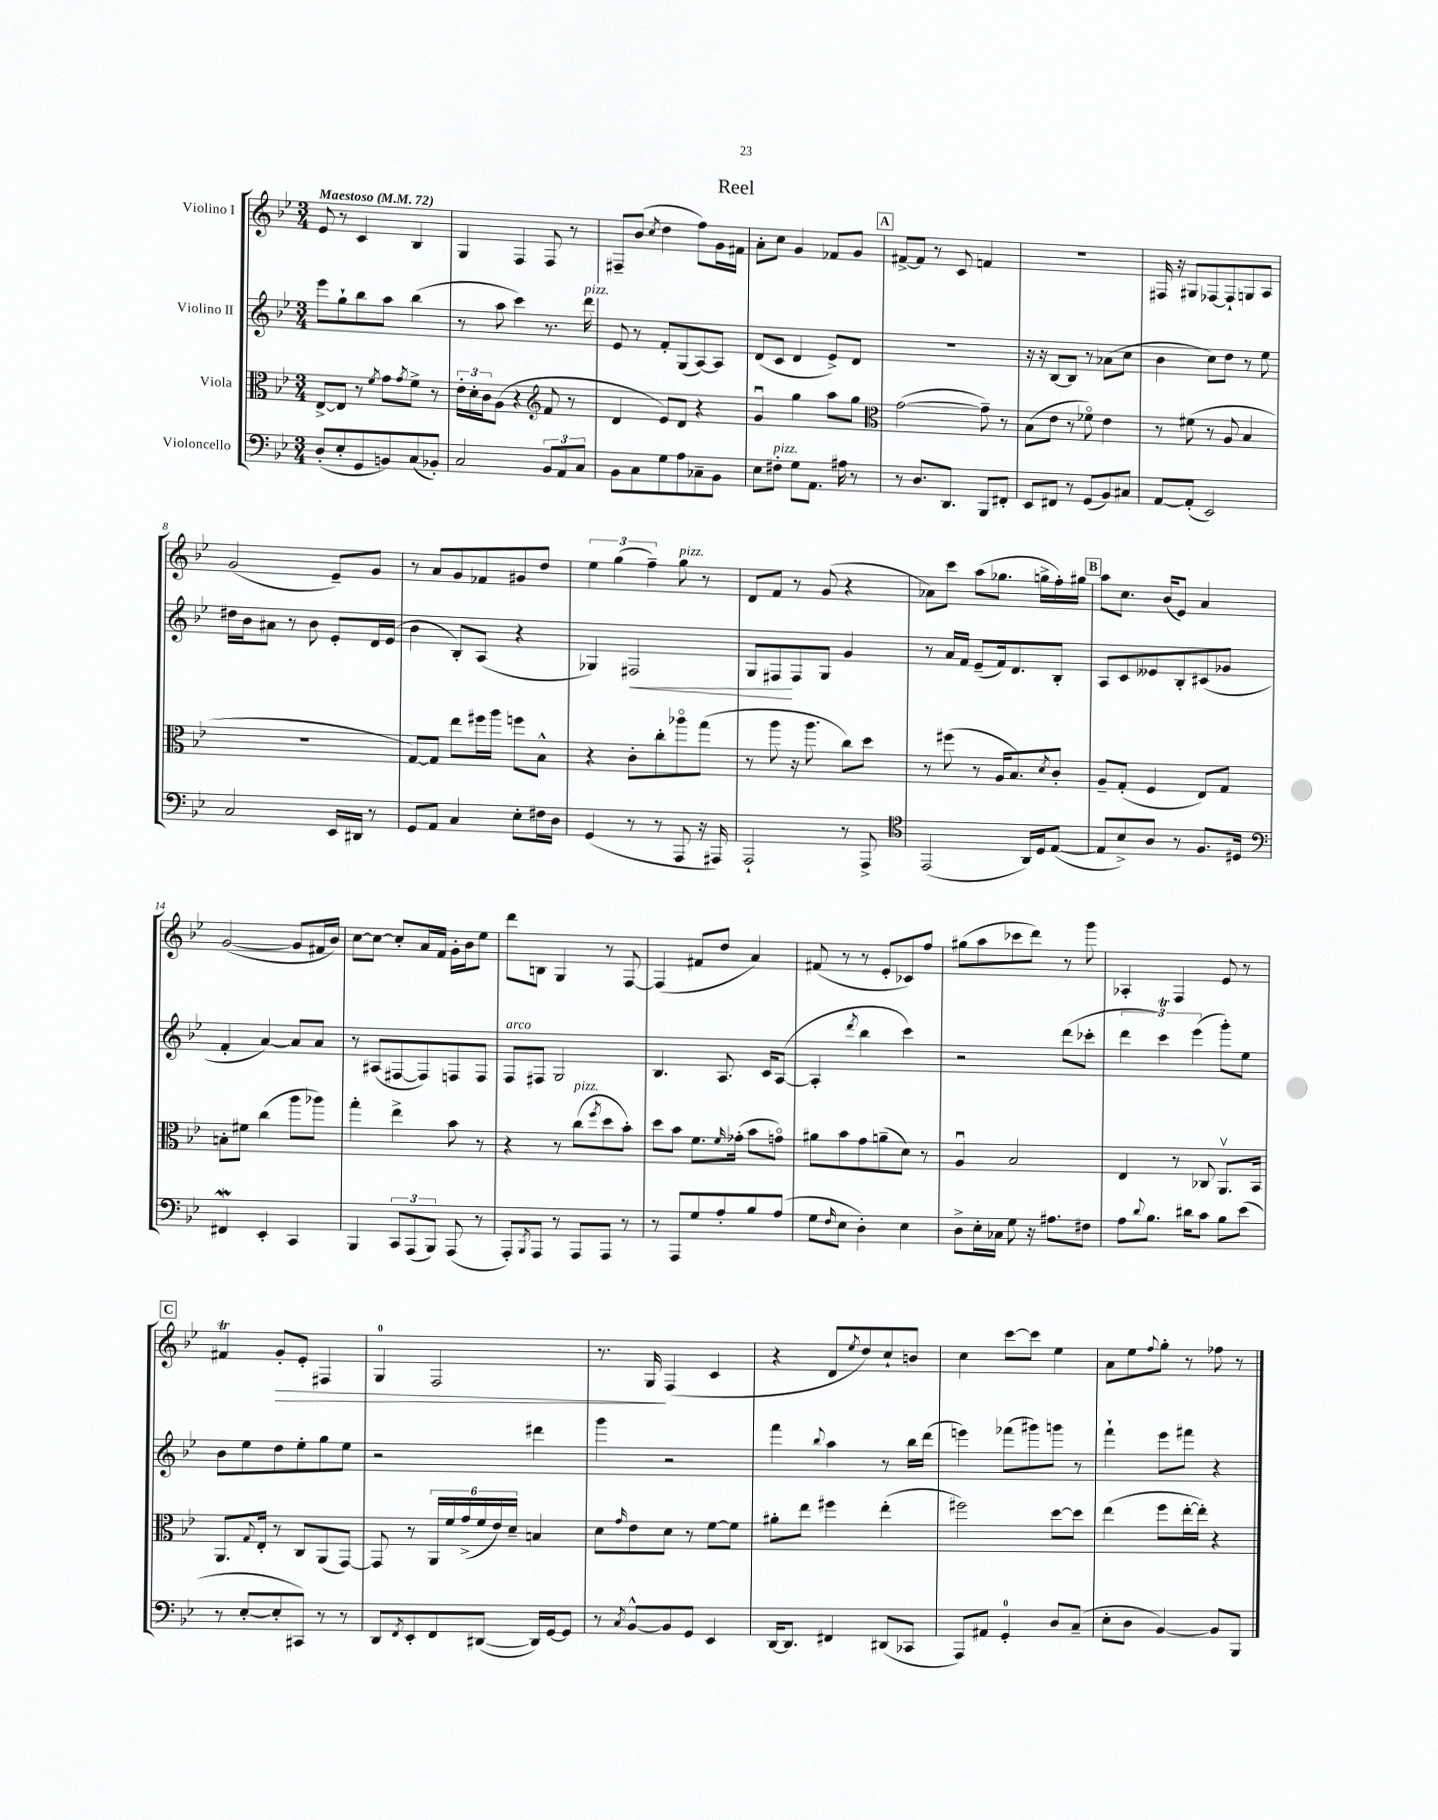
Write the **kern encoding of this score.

**kern	**kern	**kern	**dynam	**kern	**dynam
*part4	*part3	*part2	*part2	*part1	*part1
*staff4	*staff3	*staff2	*staff2	*staff1	*staff1
*I"Violoncello	*I"Viola	*I"Violino II	*	*I"Violino I	*
*clefF4	*clefC3	*clefG2	*	*clefG2	*
*k[b-e-]	*k[b-e-]	*k[b-e-]	*	*k[b-e-]	*
*M3/4	*M3/4	*M3/4	*	*M3/4	*
*MM72	*MM72	*MM72	*	*MM72	*
=1	=1	=1	=1	=1	=1
!	!	!	!	!LO:TX:a:B:t=Maestoso	!
(8D'/L	[8E-^/L	8eee-\L	.	8e-/	.
8E-'/	8E-/J]	8gg`\	.	8r	.
8GG/	8r	8bb-\	.	4c/	.
.	8qf/	.	.	.	.
8BBn/)	8g\L	8aa\J	.	.	.
.	8qg/	.	.	.	.
(8C/	8f^\J	(4bb-\	.	4B-/	.
8BB-X'/J)	8r	.	.	.	.
=2	=2	=2	=2	=2	=2
2C/	24e-'\LL	8r	.	4G/	.
.	24d'\	.	.	.	.
.	24c\J	.	.	.	.
.	(8A\J	8aa\	.	.	.
.	4r	4ccc\)	.	4F/	.
*	*clefG2	*	*	*	*
12BB-/L	8f/	8.r	.	8F/	.
12AA/	.	.	.	.	.
.	8r	.	.	8r	.
12C/J	.	.	.	.	.
!	!	!LO:TX:a:i:t=pizz.	!	!	!
.	.	16ddd\	.	.	.
=3	=3	=3	=3	=3	=3
8BB-\L	4d/	8e-/	.	8F#X~/L	.
8C\	.	8r	.	(8b-/J	.
.	.	.	.	8qcc/	.
8G\	8e-/L)	8f'/L	.	4dd\	.
8A\	8d/J	(8G/	.	.	.
8C-X~\	4r	[8A/)	.	8ff\L)	.
8BB-\J	.	8A/J]	.	16g\L	.
.	.	.	.	16f#X\JJ	.
=4	=4	=4	=4	=4	=4
8E-\L	4gu/	(8d/L	.	8a'\L	.
!LO:TX:a:i:t=pizz.	!	!	!	!	!
8F#X'\J	.	8c/J	.	8cc\J	.
8G\L	4gg\	4d/	.	4g/	.
8.AA\J	.	.	.	.	.
.	8aa\L	8e-^/L)	.	8f-X/L	.
16A#X\	.	.	.	.	.
8r	8gg\J	8d/J	.	8g/J	.
!!LO:REH:place=s1:t=A
=5	=5	=5	=5	=5	=5
*	*clefC3	*	*	*	*
8r	([2g\	2.r	.	[8f#X^/L	.
8.D/L	.	.	.	8f#/J]	.
.	.	.	.	8r	.
8.DD/J	.	.	.	.	.
.	.	.	.	8c/	.
8BBB-/L	8g~\])	.	.	4fn/	.
8FF#X'/J	8r	.	.	.	.
=6	=6	=6	=6	=6	=6
8EE-/L	(8B-\L	16r	.	2.r	.
.	.	16r	.	.	.
8FF#X/J	8e-\J	[8B-/L	.	.	.
8r	8r	8B-/J]	.	.	.
(8GG/L	8f-X\)	8r	.	.	.
8BB-/)	4e-\	(8a-X\L	.	.	.
8C#X/J	.	8cc\J	.	.	.
=7	=7	=7	=7	=7	=7
[8AA/L	8r	4b-\	.	16F#X/	.
.	.	.	.	16r	.
(8AA'/J]	(8f#X\	.	.	8G#X/L	.
2EE-/)	8r	8cc\L)	.	[8F-X/	.
.	8A/	8dd\J	.	8F-`/]	.
.	4B-/	8r	.	8Gn/	.
.	.	8ee-\	.	8A/J	.
!!LO:LB:g=z
=8	=8	=8	=8	=8	=8
2C/	2.r	16dd#X\LL	.	(2g/	.
.	.	16b-\J	.	.	.
.	.	8a#X\J	.	.	.
.	.	8r	.	.	.
.	.	8b-\	.	.	.
16EE-/LL	.	8e-'/L	.	8e-~/L)	.
16DD#X/JJ	.	.	.	.	.
8r	.	16d/L	.	8g/J	.
.	.	(16e-/JJ	.	.	.
=9	=9	=9	=9	=9	=9
8GG/L	[8G/L)	4b-\	.	8r	.
8AA/J	8G/J]	.	.	8a/L	.
4C/	8ee-\L	8B-'/L)	.	8g/	.
.	16ff#X\L	(8A/J	.	8f-X/	.
.	16aa\JJ	.	.	.	.
8E-'\L	8ffn\L	4r	.	8g#X/	.
16F#X\L	8B-^^\J	.	.	8dd/J	.
16D\JJ	.	.	.	.	.
=10	=10	=10	=10	=10	=10
(4GG/	4r	4G-X/)	.	6ee-\	.
.	.	.	.	(6gg\	.
!	!	!	!LO:HP:b	!	!
8r	8c'\L	2F#X/	<	.	.
.	.	.	.	6ff~\)	.
8r	8cc'\	.	.	.	.
!	!	!	!	!LO:TX:a:i:t=pizz.	!
8AAA/	8aa-X\	.	.	8gg\	.
16r	(8gg\J	.	.	8r	.
16AAA#X/)	.	.	.	.	.
=11	=11	=11	=11	=11	=11
2AAA`/	8r	8G/L	.	8d/L	.
.	8aa\	8F#X/	.	8f/J	.
.	16r	8F#/	[	8r	.
.	8.aa\	.	.	.	.
.	.	8G/J	.	(8g/	.
8r	8cc\L)	4g/	.	4r	.
8AAA^/	8dd\J	.	.	.	.
=12	=12	=12	=12	=12	=12
*clefC4	*	*	*	*	*
(2EE-/	8r	8r	.	8a-X\L)	.
.	(8ff#X\	16a/LL	.	8ccc\J	.
.	.	16f/JJ	.	.	.
.	8r	(8e-~/L	.	(8aa\L	.
.	16A/KL	16f/k)	.	8.gg-X\J	.
.	8.B-/)	8.d/	.	.	.
16AA/LL)	.	.	.	.	.
16D/J	.	.	.	16ggn^\LL	.
.	8qd/	.	.	.	.
([8E-/J	8c'/J	8B-'/J	.	16ff'\)	.
.	.	.	.	16gg#X\JJ	.
!!LO:REH:place=s1:t=B
=13	=13	=13	=13	=13	=13
8E-/L]	8A~/L	8A/L	.	8aa\L	.
8B-^/)	(8G'/J	8c/	.	8.cc\J	.
8A/J	4F/	8e--X/	.	.	.
.	.	.	.	(16b-/KL	.
8r	.	8B-'/	.	8e-/J)	.
8.F/L	8E-/L)	(8c#X/	.	4a/	.
.	8G/J	8g-X/J	.	.	.
16D#X/Jk	.	.	.	.	.
!!LO:LB:g=z
=14	=14	=14	=14	=14	=14
*clefF4	*	*	*	*	*
4FF#XW/	8Bn'\L	4f'/	.	([2g/	.
.	8f#X\J	.	.	.	.
4EE-'/	(4cc\	[4a/)	.	.	.
4CC/	8aa\L	8a/L]	.	8g/L]	.
.	8aa-X\J)	8a/J	.	16f#X/L	.
.	.	.	.	16b-/JJ)	.
=15	=15	=15	=15	=15	=15
4BBB-/	4gg'\	8r	.	[8cc\L	.
.	.	(8A#X/L	.	8cc\J_	.
12CC/L	4ee-^\	[8F#X/	.	8cc'/L]	.
(12AAA/	.	.	.	.	.
.	.	8F#/])	.	16a/L	.
12BBB-/J)	.	.	.	.	.
.	.	.	.	16f/JJ	.
(8AAA/	8b-\	8Fn/	.	16g'\LL	.
.	.	.	.	16b-\J	.
8r	8r	8F/J	.	8ee-\J	.
=16	=16	=16	=16	=16	=16
!	!	!LO:TX:a:i:t=arco	!	!	!
8AAA'/L)	4r	8F/L	.	8ddd\L	.
8qBBB-/	.	.	.	.	.
8AAA/J	.	8F#X/J	.	8Bn\J	.
8r	8r	2G/	.	4G/	.
!	!LO:TX:a:i:t=pizz.	!	!	!	!
8AAA/L	(8cc\L	.	.	.	.
.	8qff/	.	.	.	.
8AAA/J	8dd\	.	.	8r	.
8r	8b-'\J)	.	.	[8F/	.
=17	=17	=17	=17	=17	=17
8r	8dd\L	4.B-/	.	(4F/]	.
8AAA/L	8b-\J	.	.	.	.
8G/	8.f\L	.	.	8f#X/L	.
8A'/	.	8.A/	.	8dd/J	.
.	16qqf/	.	.	.	.
.	(16g-X'\Jk	.	.	.	.
8B-/	8b-\L	.	.	4a/)	.
.	.	16c/KL	.	.	.
(8A/J	8gn\J)	([8A/J	.	.	.
=18	=18	=18	=18	=18	=18
8G\L	8a#X\L	4A'/]	.	(8f#X/	.
16qqF/	.	.	.	.	.
8E-\J	8b-\	.	.	8r	.
.	.	8qddd/	.	.	.
4D'\)	8g\	4bb-\	.	8r	.
.	(8an~\	.	.	8e-'/L	.
4E-\	8d\J)	4ccc\)	.	8c-X/)	.
.	8r	.	.	8ff/J	.
=19	=19	=19	=19	=19	=19
8D^\L	4Au/	2r	.	(8gg#X\L	.
16E-'\L	.	.	.	8aa\	.
16C-X\JJ	.	.	.	.	.
8G\	2B-/	.	.	8ccc-X\	.
16r	.	.	.	8ddd\J)	.
8.A#X\L	.	.	.	.	.
.	.	(8ddd\L	.	8r	.
8F#X\J	.	8ccc-X'\J	.	8ggg\	.
=20	=20	=20	=20	=20	=20
8A\L	4E-/	6ddd\	.	4A-X'/	.
8qqd/	.	.	.	.	.
8.B-\J	.	.	.	.	.
.	.	6cccT\)	.	.	.
.	8r	.	.	4F/	.
16d#X\KL	.	.	.	.	.
.	.	(6eee-\	.	.	.
8c\J	8C-X/	.	.	.	.
8B-\L	8.AAv/L	8ggg'\L)	.	8e-/	.
(8e-\J	.	8ee-\J	.	8r	.
.	16BB-/Jk	.	.	.	.
!!LO:LB:g=z
!!LO:REH:place=s1:t=C
=21	=21	=21	=21	=21	=21
8r	8.AA/L	8b-\L	.	4f#Xt/	.
[8E-'/L	.	8ee-\	.	.	.
.	8qqG/	.	.	.	.
.	16E-'/Jk	.	.	.	.
!	!	!	!	!	!LO:HP:b
8E-'/]	8r	8dd\	.	8g'/L	>
8CC#X/J)	8C/L	8ee-'\	.	8e-'/J	.
8r	(8AA/	8gg\	.	4F#X/	.
8r	[8GG/J)	8ee-\J	.	.	.
=22	=22	=22	=22	=22	=22
8DD/L	8GG/]	2r	.	4G/	.
8qFF/	.	.	.	.	.
8EE-'/	8r	.	.	.	.
8FF/	24AA/LL	.	.	2F/	.
.	24f/	.	.	.	.
.	(24g^/	.	.	.	.
([8DD#X/J	24f/	.	.	.	.
.	24e-/)	.	.	.	.
.	24d~/JJ	.	.	.	.
16DD#/LL])	4Bn/	4ddd#X\	.	.	.
[16GG/J	.	.	.	.	.
8GG/J]	.	.	.	.	.
=23	=23	=23	=23	=23	=23
8r	8d\L	4ggg\	.	8.r	.
8qC/	16qqg/	.	.	.	.
[8BB-^^/L	8e-\	.	.	.	.
.	.	.	.	16G/	.
8BB-/]	8d\J	2r	.	(4F/	]
8GG/J	8r	.	.	.	.
4EE-/	[8f\L	.	.	4c/	.
.	8f\J]	.	.	.	.
=24	=24	=24	=24	=24	=24
[16DD/KL	8a#X'\L	4fff\	.	4r	.
8.DD/J]	.	.	.	.	.
.	8ee-\J	.	.	.	.
.	.	8qqbb-/	.	.	.
4FF#X/	4ff#X\	4aa\	.	8d/L	.
.	.	.	.	8qee-/	.
.	.	.	.	8dd/)	.
(8DD#X/L	(4ee-'\	8r	.	8cc`/	.
8CC-X/J	.	16bb-\LL	.	8bn/J	.
.	.	(16ddd\JJ	.	.	.
=25	=25	=25	=25	=25	=25
8AAA/L)	2ff#X\)	4eeen\)	.	4cc\	.
8AA#X/J	.	.	.	.	.
4GG'/	.	(8fff-X\L	.	[8ccc\L	.
.	.	8ggg#X\)	.	8ccc\J]	.
8D/L	[8dd\L	8gggn\J	.	4ee-\	.
(8C~/J	8dd\J]	8r	.	.	.
=26	=26	=26	=26	=26	=26
8E-'\L	(4ee-\	4fff`\	.	8a\L	.
8D\J	.	.	.	8ee-\	.
.	.	.	.	8qqff/	.
[4BB-/)	8ff\L	8eee-\L	.	8gg'\J	.
.	[16ee-'\L	8fff#X\J	.	8r	.
.	16ee-'\JJ])	.	.	.	.
8BB-/L]	4r	4r	.	8ff-X\	.
8BBB-/J	.	.	.	8r	.
==	==	==	==	==	==
*-	*-	*-	*-	*-	*-
